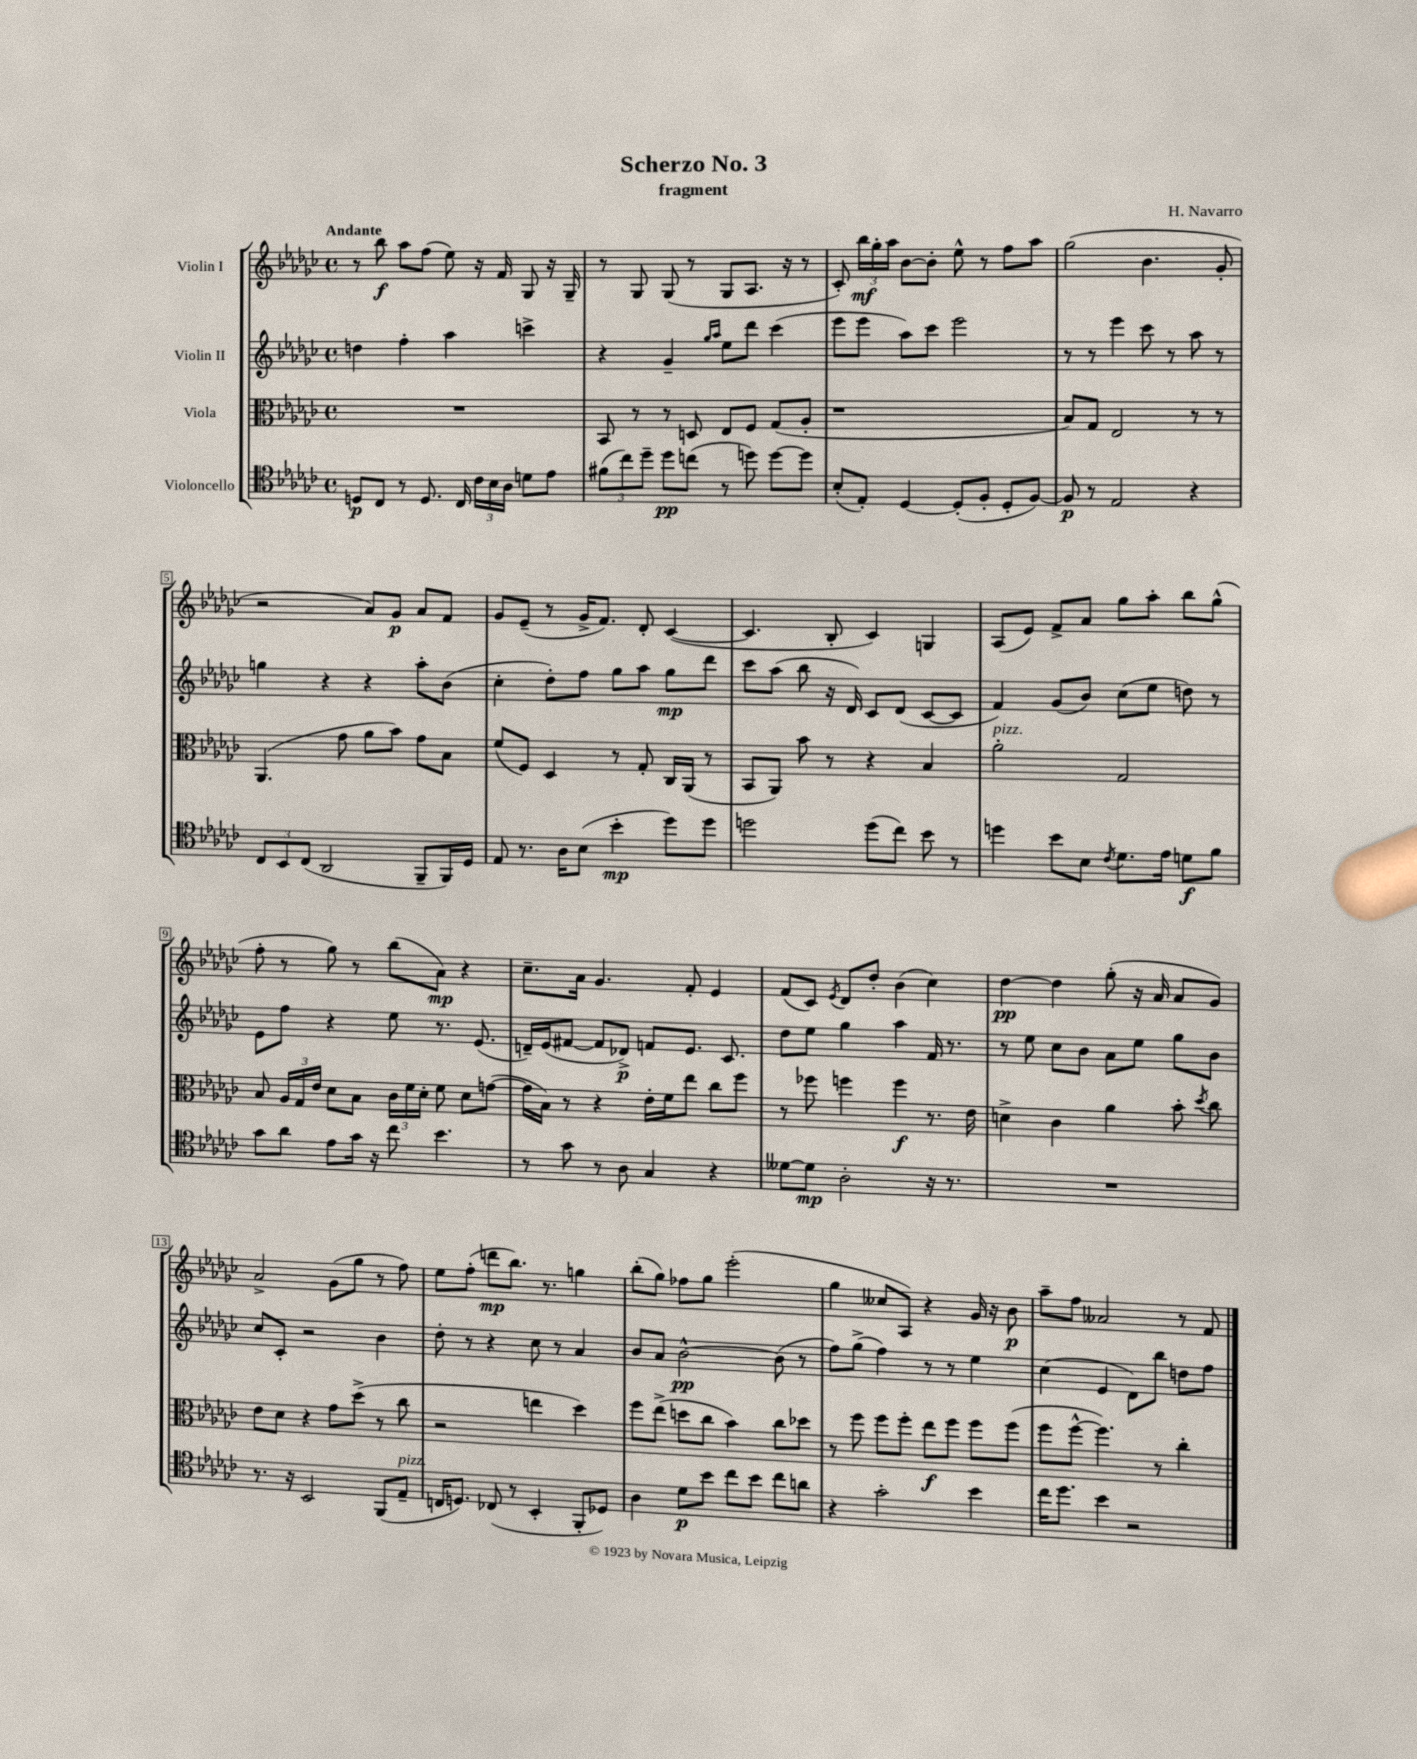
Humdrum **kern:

**kern	**dynam	**kern	**dynam	**kern	**dynam	**kern	**dynam
*part4	*part4	*part3	*part3	*part2	*part2	*part1	*part1
*staff4	*staff4	*staff3	*staff3	*staff2	*staff2	*staff1	*staff1
*I"Violoncello	*	*I"Viola	*	*I"Violin II	*	*I"Violin I	*
*clefC4	*	*clefC3	*	*clefG2	*	*clefG2	*
*k[b-e-a-d-g-c-]	*	*k[b-e-a-d-g-c-]	*	*k[b-e-a-d-g-c-]	*	*k[b-e-a-d-g-c-]	*
*M4/4	*	*M4/4	*	*M4/4	*	*M4/4	*
*met(c)	*	*met(c)	*	*met(c)	*	*met(c)	*
=1	=1	=1	=1	=1	=1	=1	=1
!	!	!	!	!	!	!LO:TX:a:B:t=Andante	!
8Dn/L	p	1r	.	4ddn\	.	8r	.
8C-/J	.	.	.	.	.	8bb-\	f
8r	.	.	.	4ff'\	.	8aa-\L	.
8.D/	.	.	.	.	.	(8ff\J	.
.	.	.	.	4aa-\	.	8ee-\)	.
16C-/	.	.	.	.	.	.	.
24c-\LL	.	.	.	.	.	16r	.
24B-\	.	.	.	.	.	.	.
.	.	.	.	.	.	16f/	.
24A-\JJ	.	.	.	.	.	.	.
8dn\L	.	.	.	4cccn^\	.	8G-/	.
8e-\J	.	.	.	.	.	16r	.
.	.	.	.	.	.	16G-~/	.
=2	=2	=2	=2	=2	=2	=2	=2
(12f#X\L	.	8BB-/	.	4r	.	8r	.
12cc-\)	.	.	.	.	.	.	.
.	.	8r	.	.	.	8G-/	.
12dd-~\J	.	.	.	.	.	.	.
8dd-\L	pp	8r	.	4g-~/	.	(8G-/	.
(8ccn\J	.	8Dn/	.	.	.	8r	.
.	.	.	.	16qqgg-/LL	.	.	.
.	.	.	.	16qqaa-/JJ	.	.	.
8r	.	8E-/L	.	8ee-\L	.	8G-/L	.
8ddn\)	.	8F/J	.	8ddd-\J	.	8.A-/J	.
[8dd\L	.	(8G-/L	.	(4ccc-\	.	.	.
.	.	.	.	.	.	16r	.
8dd\J]	.	8A-'/J	.	.	.	8r	.
=3	=3	=3	=3	=3	=3	=3	=3
(8B-'/L	.	1r	.	8eee-\L	.	8c-'/)	.
8E-'/J)	.	.	.	8eee-\J	.	24bb-\LL	mf
.	.	.	.	.	.	24gg-'\	.
.	.	.	.	.	.	24aa-\JJ	.
[4D-/	.	.	.	8aa-\L)	.	[8b-\L	.
.	.	.	.	8ccc-\J	.	8b-'\J]	.
(8D-'/L]	.	.	.	2eee-\	.	8ee-^^\	.
8F'/J	.	.	.	.	.	8r	.
8D-'/L	.	.	.	.	.	8ff\L	.
[8F/J)	.	.	.	.	.	8aa-\J	.
=4	=4	=4	=4	=4	=4	=4	=4
8F/]	p	8B-/L)	.	8r	.	(2gg-\	.
8r	.	8G-/J	.	8r	.	.	.
2E-/	.	2E-/	.	4eee-\	.	.	.
.	.	.	.	8ccc-\	.	4.b-\	.
.	.	.	.	8r	.	.	.
4r	.	8r	.	8aa-\	.	.	.
.	.	8r	.	8r	.	8g-'/	.
!!LO:LB:g=z
=5	=5	=5	=5	=5	=5	=5	=5
12C-/L	.	(4.AA-/	.	4ggn\	.	2r	.
12BB-/	.	.	.	.	.	.	.
(12C-/J	.	.	.	.	.	.	.
2AA-/	.	.	.	4r	.	.	.
.	.	8g-\	.	.	.	.	.
.	.	8a-\L	.	4r	.	8a-/L)	.
.	.	8b-\J)	.	.	.	8g-/J	p
8FF~/L	.	8g-\L	.	8aa-'\L	.	8a-/L	.
16FF/L)	.	8B-\J	.	(8b-\J	.	8f/J	.
16D-/JJ	.	.	.	.	.	.	.
=6	=6	=6	=6	=6	=6	=6	=6
8E-/	.	(8f/L	.	4cc-'\	.	8g-/L	.
8.r	.	8F/J)	.	.	.	(8e-~/J	.
.	.	4D-/	.	8dd-'\L)	.	8r	.
16A-\KL	.	.	.	.	.	.	.
(8B-\J	.	.	.	8ff\J	.	16g-^/KL	.
.	.	.	.	.	.	8.f/J)	.
4b-'\	mp	8r	.	8gg-\L	.	.	.
.	.	8G-'/	.	8aa-\J	.	8d-'/	.
8dd-\L)	.	16C-/LL	.	8gg-\L	mp	([4c-/	.
.	.	(16AA-/JJ	.	.	.	.	.
8dd-\J	.	8r	.	8ddd-\J	.	.	.
=7	=7	=7	=7	=7	=7	=7	=7
2ddn\	.	8BB-/L	.	8ccc-\L	.	4.c-/]	.
.	.	8AA-/J)	.	(8aa-\J	.	.	.
.	.	8b-\	.	8bb-\	.	.	.
.	.	8r	.	16r	.	8B-'/	.
.	.	.	.	16d-/)	.	.	.
(8dd\L	.	4r	.	8c-/L	.	4c-/)	.
8cc-\J)	.	.	.	(8d-/J	.	.	.
8b-\	.	4B-/	.	[8c-/L	.	4Gn/	.
8r	.	.	.	8c-/J]	.	.	.
=8	=8	=8	=8	=8	=8	=8	=8
!	!	!LO:TX:a:i:t=pizz.	!	!	!	!	!
4ddn\	.	2a-'\	.	4f/)	.	(8A-/L	.
.	.	.	.	.	.	8e-/J)	.
8b-\L	.	.	.	(8g-/L	.	8f^/L	.
8B-\J	.	.	.	8b-/J)	.	8a-/J	.
8qc-/	.	.	.	.	.	.	.
8.d-\L	.	2G-/	.	(8cc-\L	.	8gg-\L	.
.	.	.	.	8ee-\J	.	8aa-'\J	.
16e-\Jk	.	.	.	.	.	.	.
8dn\L	f	.	.	8ddn\)	.	8bb-\L	.
8f\J	.	.	.	8r	.	(8gg-^^\J	.
!!LO:LB:g=z
=9	=9	=9	=9	=9	=9	=9	=9
8g-\L	.	8B-/	.	8e-\L	.	8ff'\	.
8a-\J	.	24A-/LL	.	8ff\J	.	8r	.
.	.	24G-/	.	.	.	.	.
.	.	24e-/JJ	.	.	.	.	.
8e-\L	.	8d-\L	.	4r	.	8gg-\)	.
16g-\Jk	.	8B-\J	.	.	.	8r	.
16r	.	.	.	.	.	.	.
8cc-\	.	24c-\LL	.	8ee-\	.	(8bb-\L	.
.	.	24f\	.	.	.	.	.
.	.	24d-'\JJ	.	.	.	.	.
4.b-\	.	8f\	.	8.r	.	8a-\J)	mp
.	.	8d-\L	.	.	.	4r	.
.	.	.	.	(8.e-/	.	.	.
.	.	([8gn\J	.	.	.	.	.
=10	=10	=10	=10	=10	=10	=10	=10
8r	.	16g\LL]	.	16dn~/LL)	.	8.cc-~\L	.
.	.	16B-\JJ)	.	(16e-/J	.	.	.
8g-\	.	8r	.	[8f#X/J	.	.	.
.	.	.	.	.	.	16a-\Jk	.
8r	.	4r	.	8f#/L]	.	4.g-/	.
8A-\	.	.	.	8d-X^/J)	p	.	.
4G-/	.	16e-'\LL	.	8fn/L	.	.	.
.	.	16f\J	.	.	.	.	.
.	.	8ee-\J	.	8.e-/J	.	8f'/	.
4r	.	8cc-\L	.	.	.	4e-/	.
.	.	.	.	8.c-/	.	.	.
.	.	8ff\J	.	.	.	.	.
=11	=11	=11	=11	=11	=11	=11	=11
[8d--X\L	.	8r	.	8dd-\L	.	(8f/L	.
8d--\J]	mp	8ff-X\	.	8ee-\J	.	8c-/J)	.
.	.	.	.	.	.	8qe-/	.
2A-'\	.	4ffn\	.	4gg-\	.	8d-/L	.
.	.	.	.	.	.	8dd-'/J	.
.	.	4ff\	f	4aa-\	.	(4b-\	.
16r	.	8.r	.	16f/	.	4cc-\)	.
8.r	.	.	.	8.r	.	.	.
.	.	16e-\	.	.	.	.	.
=12	=12	=12	=12	=12	=12	=12	=12
1r	.	4dn^\	.	8r	.	[4dd-\	pp
.	.	.	.	8ee-\	.	.	.
.	.	4c-\	.	8cc-\L	.	4dd-\]	.
.	.	.	.	8b-\J	.	.	.
.	.	4a-\	.	8a-\L	.	(8gg-'\	.
.	.	.	.	8ee-\J	.	16r	.
.	.	.	.	.	.	16a-/	.
.	.	8b-'\	.	8gg-\L	.	8a-/L	.
.	.	8qdd-/	.	.	.	.	.
.	.	8cc-\	.	8b-\J	.	8g-/J)	.
!!LO:LB:g=z
=13	=13	=13	=13	=13	=13	=13	=13
8.r	.	8e-\L	.	8cc-/L	.	2a-^/	.
.	.	8d-\J	.	8c-'/J	.	.	.
16r	.	.	.	.	.	.	.
2BB-/	.	4r	.	2r	.	.	.
.	.	8g-\L	.	.	.	(8g-\L	.
.	.	(8dd-^\J	.	.	.	8gg-\J	.
(8FF/L	.	8r	.	4b-\	.	8r	.
!LO:TX:a:i:t=pizz.	!	!	!	!	!	!	!
8E-~/J	.	8cc-\	.	.	.	8ff\)	.
=14	=14	=14	=14	=14	=14	=14	=14
16Cn/KL	.	2r	.	8dd-'\	.	8ee-\L	.
8.Dn/J)	.	.	.	.	.	.	.
.	.	.	.	8r	.	(8ff'\J	.
(8C-X/	.	.	.	4r	.	8dddn\L	mp
8r	.	.	.	.	.	8.bb-\J)	.
4BB-'/	.	4een\	.	8cc-\	.	.	.
.	.	.	.	.	.	8.r	.
.	.	.	.	8r	.	.	.
8FF'/L	.	4dd-\)	.	4a-/	.	4ggn\	.
8D-X/J)	.	.	.	.	.	.	.
=15	=15	=15	=15	=15	=15	=15	=15
4A-\	.	8ff\L	.	8b-/L	.	(8bb-'\L	.
.	.	(8ee-^\J	.	8a-/J	.	8gg-\J)	.
8d-\L	p	8ddn\L	.	[2b-^^\	pp	8ff-X\L	.
8b-\J	.	8cc-\J	.	.	.	8gg-\J	.
8cc-\L	.	4b-\)	.	.	.	(2eee-'\	.
8b-\J	.	.	.	.	.	.	.
8cc-\L	.	8cc-\L	.	(8b-\]	.	.	.
8an\J	.	8dd-X\J	.	8r	.	.	.
=16	=16	=16	=16	=16	=16	=16	=16
4r	.	8r	.	8ff\L)	.	4gg-\	.
.	.	8ff\	.	(8gg-^\J	.	.	.
2g-'\	.	8ff\L	.	4ff\)	.	8cc--X/L	.
.	.	8ff'\J	.	.	.	8A-/J)	.
.	.	8ee-\L	f	8r	.	4r	.
.	.	8ff\J	.	8r	.	.	.
4b-\	.	8ff\L	.	4ee-\	.	16g-/	.
.	.	.	.	.	.	16r	.
.	.	(8ff\J	.	.	.	8b-\	p
=17	=17	=17	=17	=17	=17	=17	=17
16cc-\KL	.	8ff\L	.	(4cc-\	.	8aa-~\L	.
8.dd-\J	.	.	.	.	.	.	.
.	.	[8ff^^\J	.	.	.	8ff\J	.
4b-\	.	4.ff\])	.	4e-/	.	2a--X/	.
2r	.	.	.	8d-\L)	.	.	.
.	.	8r	.	8bb-\J	.	.	.
.	.	4cc-'\	.	8ddn\L	.	8r	.
.	.	.	.	8ff\J	.	8f/	.
==	==	==	==	==	==	==	==
*-	*-	*-	*-	*-	*-	*-	*-
